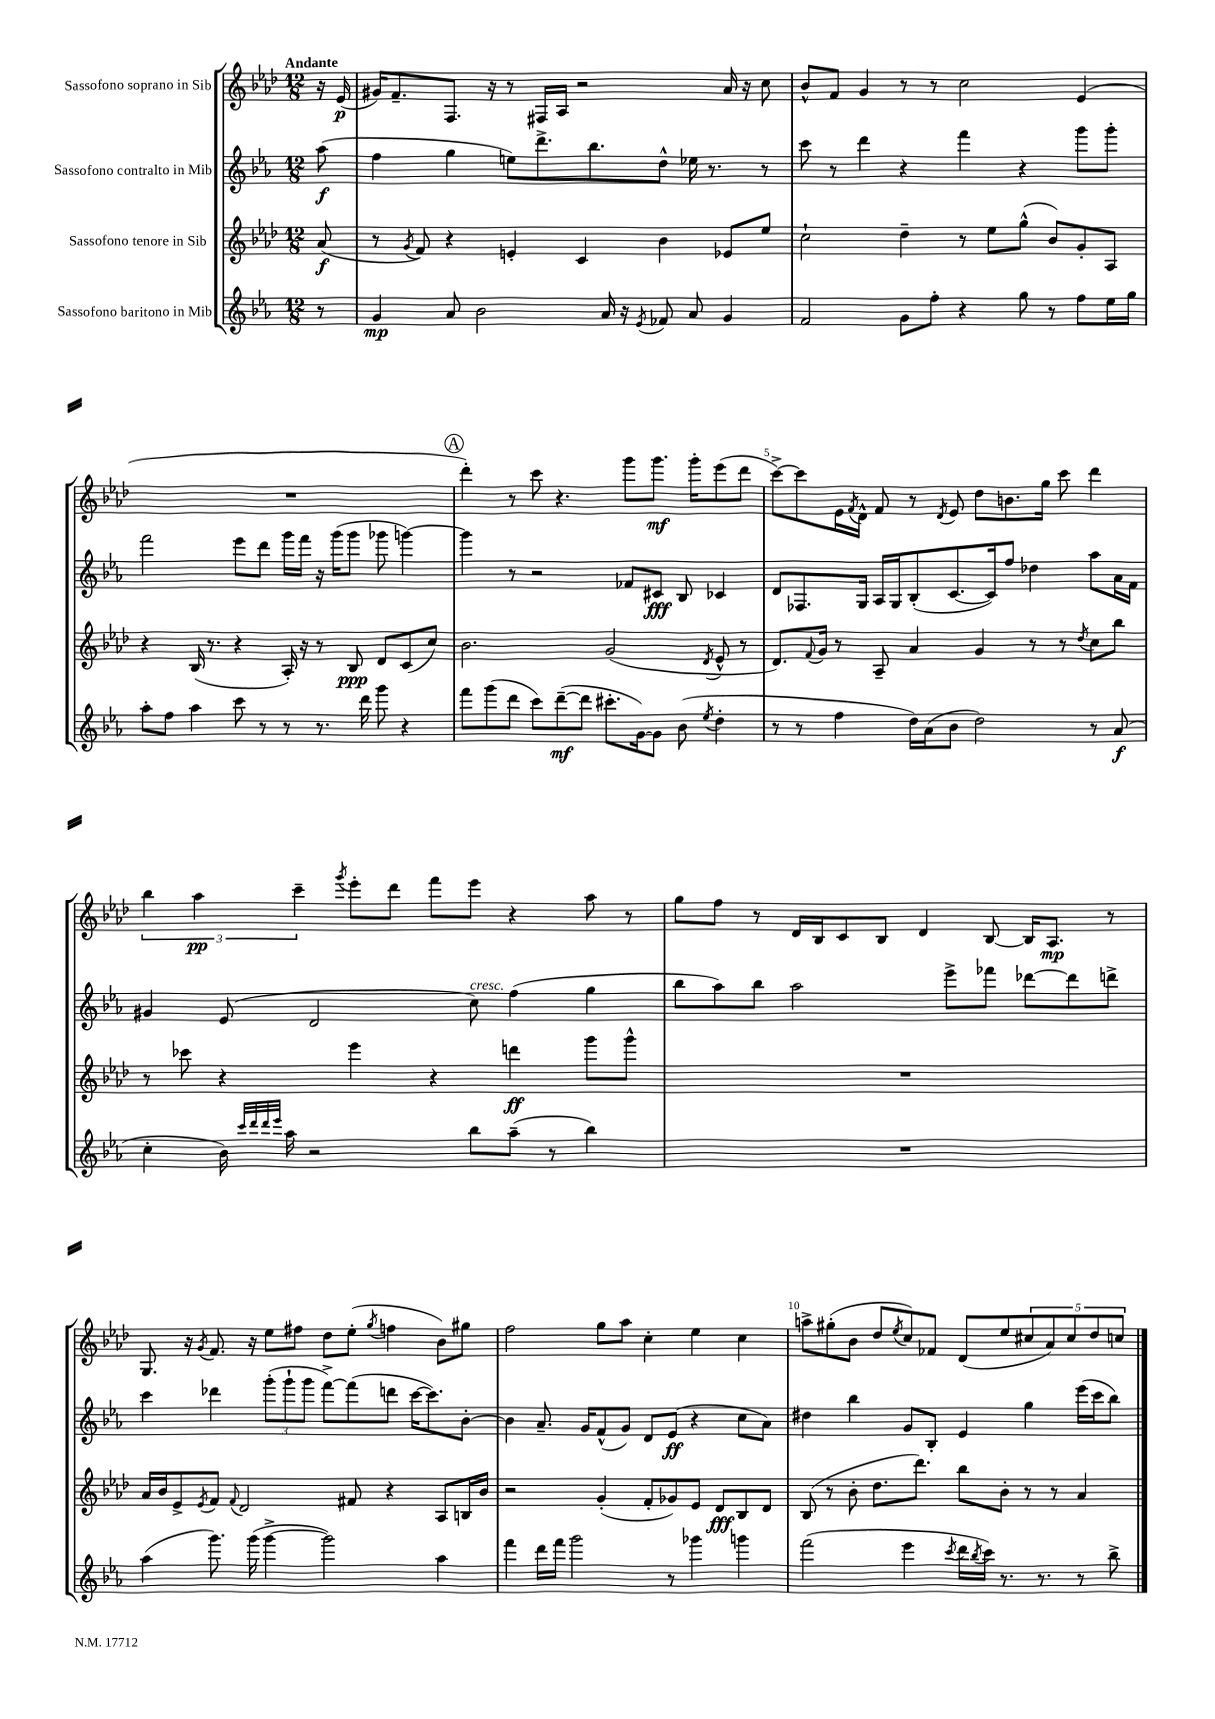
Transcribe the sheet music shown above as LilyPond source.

<<
\new StaffGroup <<
\new Staff = "s0" \with { instrumentName = "Sassofono soprano in Sib" } {
    \clef treble \key aes \major \numericTimeSignature \time 12/8 \partial 8 \tempo "Andante"
    r16 ees'16\p( |
    gis'16) f'8.-- f8. r16 r8 fis16 aes16 r2 aes'16 r16 c''8 |
    bes'8-^ f'8 g'4 r8 r8 c''2 ees'4( |
    R1. |
    \mark \markup { \circle "A" } des'''4-.) r8 c'''8 r4. g'''8 g'''8.\mf g'''16-. ees'''8( des'''8 |
    c'''8~->) c'''8 ees'16 \acciaccatura { f'8 } des'16-^ f'8 r8 \acciaccatura { des'8 } ees'8 des''8 b'8. g''16 c'''8 des'''4 |
    \tuplet 3/2 { bes''4 aes''4\pp c'''4-- } \acciaccatura { g'''8 } ees'''8-. des'''8 f'''8 ees'''8 r4 aes''8 r8 |
    g''8 f''8 r8 des'16 bes16 c'8 bes8 des'4 bes8~ bes16 aes8.\mp r8 |
    g8. r16 \acciaccatura { g'8 } f'8. r16 ees''8 fis''8 des''8 ees''8-.( \acciaccatura { g''8 } f''4 bes'8) gis''8 |
    f''2 g''8 aes''8 c''4-. ees''4 c''4 |
    a''8-> gis''8-.( bes'8 des''8 \acciaccatura { ees''8 } c''8) fes'8 des'8( ees''8 \tuplet 5/4 { cis''8 aes'8) cis''8 des''8 c''8 } \bar "|." |
}
\new Staff = "s1" \with { instrumentName = "Sassofono contralto in Mib" } {
    \clef treble \key ees \major \numericTimeSignature \time 12/8 \partial 8
    aes''8\f( |
    f''4 g''4 e''8) d'''8.-> bes''8. d''8-^ ees''16 r8. r8 |
    c'''8 r8 d'''4 r4 f'''4 r4 g'''8 g'''8-. |
    f'''2 ees'''8 d'''8 g'''16 f'''16 r16 g'''16( g'''8 ges'''8 g'''4~) |
    \mark \markup { \circle "A" } g'''4 r8 r2 fes'8 cis'8\fff bes8 ces'4 |
    d'8 fes8. g16 aes16 g16 bes8-.( c'8.~ c'16) f''8 des''4 aes''8 aes'16 f'16 |
    gis'4 ees'8( d'2 c''8^\markup { \italic "cresc." }) f''4( g''4 |
    bes''8 aes''8) bes''8 aes''2 ees'''8-> fes'''8 des'''8~ des'''8 d'''8-> |
    c'''4 des'''4 \tuplet 3/2 { g'''8-.( g'''8-! g'''8 } f'''8~->) f'''8( d'''8 c'''16~ c'''8.) bes'8~-. |
    bes'4 aes'8.-- g'16 f'8-^( g'8) d'8 ees'8\ff( r4 c''8 aes'8) |
    dis''4 bes''4 g'8 bes8-. ees'4 g''4 ees'''16( c'''16 bes''8) \bar "|." |
}
\new Staff = "s2" \with { instrumentName = "Sassofono tenore in Sib" } {
    \clef treble \key aes \major \numericTimeSignature \time 12/8 \partial 8
    aes'8\f( |
    r8 \acciaccatura { g'8 } f'8) r4 e'4-. c'4 bes'4 ees'8 ees''8 |
    c''2-! des''4-- r8 ees''8 g''8-^( bes'8) g'8-. aes8 |
    r4 bes16( r8. r4 aes16-.) r16 r8 bes8\ppp des'8 c'8( c''8) |
    \mark \markup { \circle "A" } bes'2. g'2( \acciaccatura { des'8 } ees'8-^ r8 |
    des'8.) \appoggiatura { f'8 } g'16 r8 aes8-- aes'4 g'4 r8 r8 \acciaccatura { des''8 } c''8 bes''8 |
    r8 ces'''8 r4 ees'''4 r4 d'''4\ff g'''8 g'''8-^ |
    R1. |
    aes'16 bes'16 ees'8-> \acciaccatura { ees'8 } f'8 \appoggiatura { f'8 } des'2 fis'8 r4 aes8 b16 bes'16 |
    r2 g'4-.( f'8-. ges'8) ees'8 des'8\fff bes8 des'8 |
    bes8( r8 bes'8-. des''8. des'''8.) bes''8 bes'8-. r8 r8 aes'4 \bar "|." |
}
\new Staff = "s3" \with { instrumentName = "Sassofono baritono in Mib" } {
    \clef treble \key ees \major \numericTimeSignature \time 12/8 \partial 8
    r8 |
    g'4\mp aes'8 bes'2 aes'16 r16 \acciaccatura { ees'8 } fes'8 aes'8 g'4 |
    f'2 g'8 f''8-. r4 g''8 r8 f''8 ees''16 g''16 |
    aes''8-. f''8 aes''4 c'''8 r8 r8 r8. d'''16 g'''8 r4 |
    \mark \markup { \circle "A" } f'''8 g'''8( d'''8 c'''8) d'''8~--\mf( d'''8 cis'''8.-. g'16~) g'8 bes'8( \acciaccatura { ees''8 } d''4-. |
    r8 r8 f''4 d''16) aes'16( bes'8 d''2) r8 aes'8\f( |
    c''4-. bes'16) \grace { c'''32 d'''32 d'''32 ees'''32 } aes''16 r2 bes''8 aes''8--( r8 bes''4) |
    R1. |
    aes''4( g'''8.) g'''16( g'''4~-> g'''2) aes''4 |
    f'''4 d'''16 f'''16 g'''2 r8 ges'''4 g'''4 |
    f'''2( ees'''4 \acciaccatura { c'''8 } d'''16 \acciaccatura { bes''8 } c'''16) r8. r8. r8 bes''8-> \bar "|." |
}
>>
>>
\layout { \context { \Score \override BarNumber.break-visibility = ##(#f #t #t) barNumberVisibility = #(every-nth-bar-number-visible 5) } }
